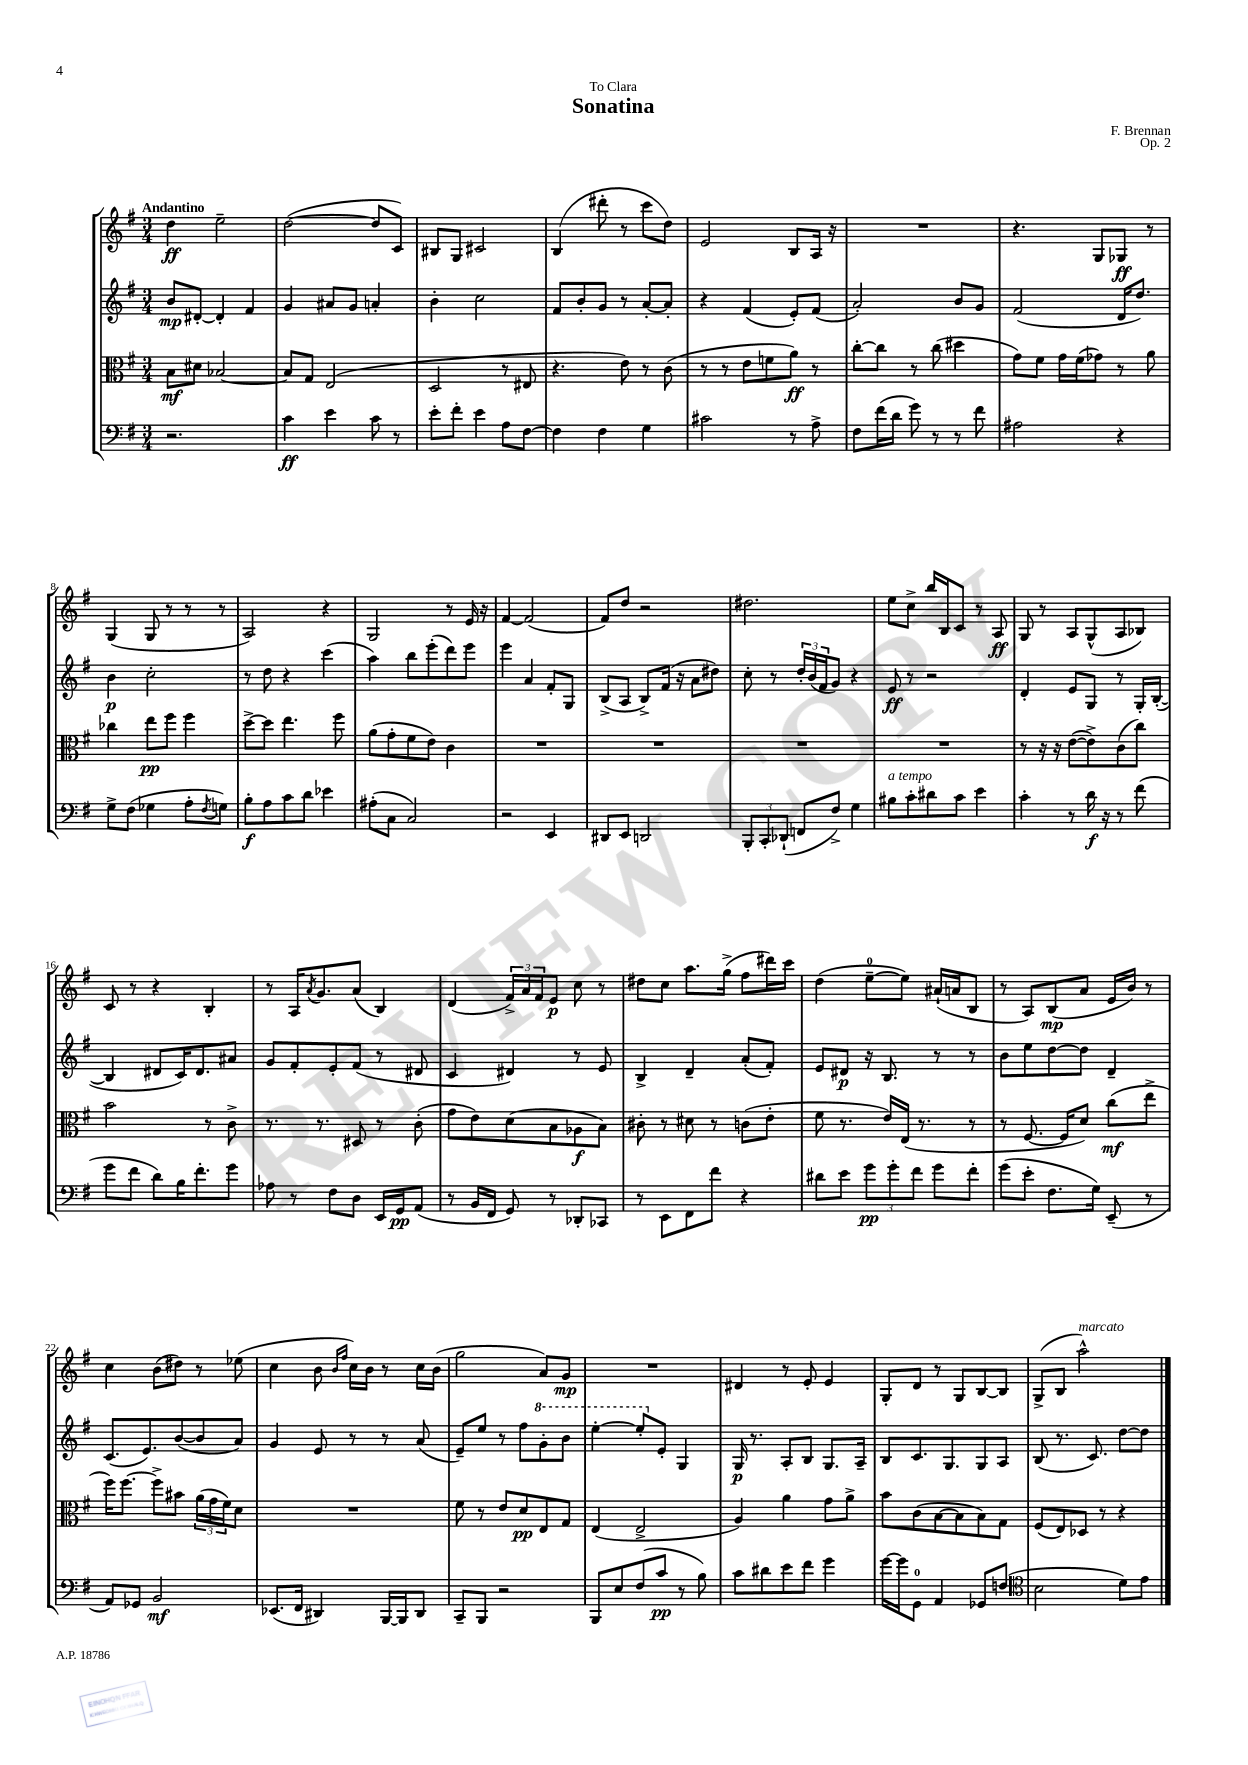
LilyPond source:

\header { title = "Sonatina" composer = "F. Brennan" dedication = "To Clara" opus = "Op. 2" }
<<
\new StaffGroup <<
\new Staff = "s0" {
    \clef treble \key g \major \numericTimeSignature \time 3/4 \tempo "Andantino"
    d''4\ff e''2-- |
    d''2~( d''8 c'8) |
    bis8 g8 cis'2 |
    b4( dis'''8-. r8 c'''8 d''8) |
    e'2 b8 a16 r16 |
    R2. |
    r4. g8 ges8\ff r8 |
    g4( g8 r8 r8 r8 |
    a2) r4 |
    g2 r8 e'16 r16 |
    fis'4~ fis'2( |
    fis'8) d''8 r2 |
    dis''2. |
    e''8 c''8-> b''16 b16 c'8 r8 a8\ff |
    g8 r8 a8 g8-^( a8 bes8) |
    c'8 r8 r4 b4-. |
    r8 a16 \acciaccatura { a'8 } g'8. a'8( b4) |
    d'4( \tuplet 3/2 { fis'16->) a'16 fis'16 } e'8\p c''8 r8 |
    dis''8 c''8 a''8. g''16->( fis''8 dis'''16) c'''16 |
    d''4( e''8-0~-- e''8) ais'16-!( a'16 b8 |
    r8 a8) b8\mp( a'8 e'16 b'16) r8 |
    c''4 b'8( dis''8) r8 ees''8( |
    c''4 b'8 \grace { b'16 fis''16 } c''16) b'16 r8 c''16 b'16( |
    g''2 a'8) g'8\mp |
    R2. |
    dis'4 r8 e'8-. e'4 |
    g8-. d'8 r8 g8 b8~ b8 |
    g8->( b8 a''2-^^\markup { \italic "marcato" }) \bar "|." |
}
\new Staff = "s1" {
    \clef treble \key g \major \numericTimeSignature \time 3/4
    b'8\mp dis'8~-. dis'4-. fis'4 |
    g'4 ais'8 g'8 a'4-. |
    b'4-. c''2 |
    fis'8 b'8-. g'8 r8 a'8~-. a'8-. |
    r4 fis'4( e'8-.) fis'8( |
    a'2-.) b'8 g'8 |
    fis'2( d'16 d''8.) |
    b'4\p c''2-. |
    r8 d''8 r4 c'''4( |
    a''4) b''8 e'''8-.( d'''8) e'''8 |
    e'''4 a'4 fis'8-. g8 |
    b8->( a8 b8->) fis'16( r16 a'8 dis''8) |
    c''8-. r8 \tuplet 3/2 { d''16-. b'16( fis'16 } g'8) r4 |
    e'8\ff r8 r2 |
    d'4-. e'8 g8 r8 g16-. b16~-.( |
    b4 dis'8 c'16) dis'8. ais'8 |
    g'8 fis'8-. e'8-. fis'8( r8 dis'8 |
    c'4 dis'4) r8 e'8 |
    b4-> d'4-- a'8-.( fis'8-.) |
    e'8 dis'8\p r16 b8. r8 r8 |
    b'8 e''8 d''8~ d''8 d'4-- |
    c'8.( e'8.) b'8~( b'8 a'8) |
    g'4 e'8 r8 r8 a'8( |
    e'8--) e''8 r8 fis''8 \ottava #1 g''8-. b''8 |
    e'''4~-. e'''8-. \ottava #0 e'8-. g4 |
    g16\p r8. a8-. b8 g8. a16-- |
    b8 c'8. g8. g8 a8 |
    b8( r8. c'8.) d''8~ d''8 \bar "|." |
}
\new Staff = "s2" {
    \clef alto \key g \major \numericTimeSignature \time 3/4
    b8\mf dis'8 bes2~ |
    bes8 g8 e2( |
    d2 r8 eis8 |
    r4. e'8) r8 c'8( |
    r8 r8 e'8 f'8 a'8\ff) r8 |
    c''8~-. c''8 r8 c''8( dis''4 |
    g'8) fis'8 g'16 fis'16( ges'8) r8 a'8 |
    ces''4 e''8\pp fis''8 fis''4 |
    d''8~-> d''8 e''4. fis''8 |
    a'8( g'8-. fis'8 e'8) c'4 |
    R2. |
    R2. |
    R2. |
    R2. |
    r8 r16 r16 e'8~( e'8->) c'8( c''8) |
    b'2 r8 c'8-> |
    r8. r8. dis8 r8 c'8-.( |
    g'8 e'8) d'8( b8 aes8\f b8) |
    cis'8-. r8 dis'8 r8 c'8( e'8-. |
    fis'8 r8. e'16) e16( r8. r8 |
    r8 fis8.~ fis16 d'8) c''8\mf( e''8-> |
    fis''16) fis''8.~ fis''8-> bis'8 \tuplet 3/2 { a'16( g'16 fis'16) } d'8 |
    R2. |
    fis'8 r8 e'8 d'8\pp e8 g8 |
    e4( e2-> |
    a4) a'4 g'8 a'8-> |
    b'8 c'8( b8~ b8 b8) g8 |
    fis8( e8) des8 r8 r4 \bar "|." |
}
\new Staff = "s3" {
    \clef bass \key g \major \numericTimeSignature \time 3/4
    r2. |
    c'4\ff e'4 c'8 r8 |
    e'8-. fis'8-. e'4 a8 fis8~ |
    fis4 fis4 g4 |
    cis'2 r8 a8-> |
    fis8 fis'16( d'16 g'8) r8 r8 fis'8 |
    ais2 r4 |
    g8-> fis8( ges4 a8-. \acciaccatura { fis8 } g8) |
    b8-.\f a8 c'8 d'8 ees'4 |
    ais8-.( c8 c2) |
    r2 e,4 |
    dis,8 e,8 d,2 |
    \tuplet 3/2 { b,,8-. c,8-. des,8-!( } f,8 fis8->) g4 |
    bis8^\markup { \italic "a tempo" } c'8-. dis'8 c'8 e'4 |
    c'4-. r8 d'16\f r16 r8 fis'8( |
    g'8 fis'8 d'8) b16 fis'8.-. g'8 |
    aes8 r8 fis8 d8 e,16 g,16\pp a,8( |
    r8 b,16 fis,16 g,8) r8 des,8-. ces,8 |
    r8 e,8 fis,8 fis'8 r4 |
    dis'8 e'8 \tuplet 3/2 { g'8\pp g'8-. fis'8 } g'8 fis'8-. |
    g'8( e'8-. fis8. g16) e,8--( r8 |
    a,8) ges,8 b,2\mf |
    ees,8.( fis,16 dis,4) b,,16~ b,,16 dis,8 |
    c,8-- b,,8 r2 |
    b,,8 e8 fis8( c'8\pp r8 b8) |
    c'8 dis'8 e'8 fis'8 g'4 |
    g'16~ g'16 g,8-0 a,4 ges,8 f8( |
    \clef tenor b2 d'8) e'8 \bar "|." |
}
>>
>>
